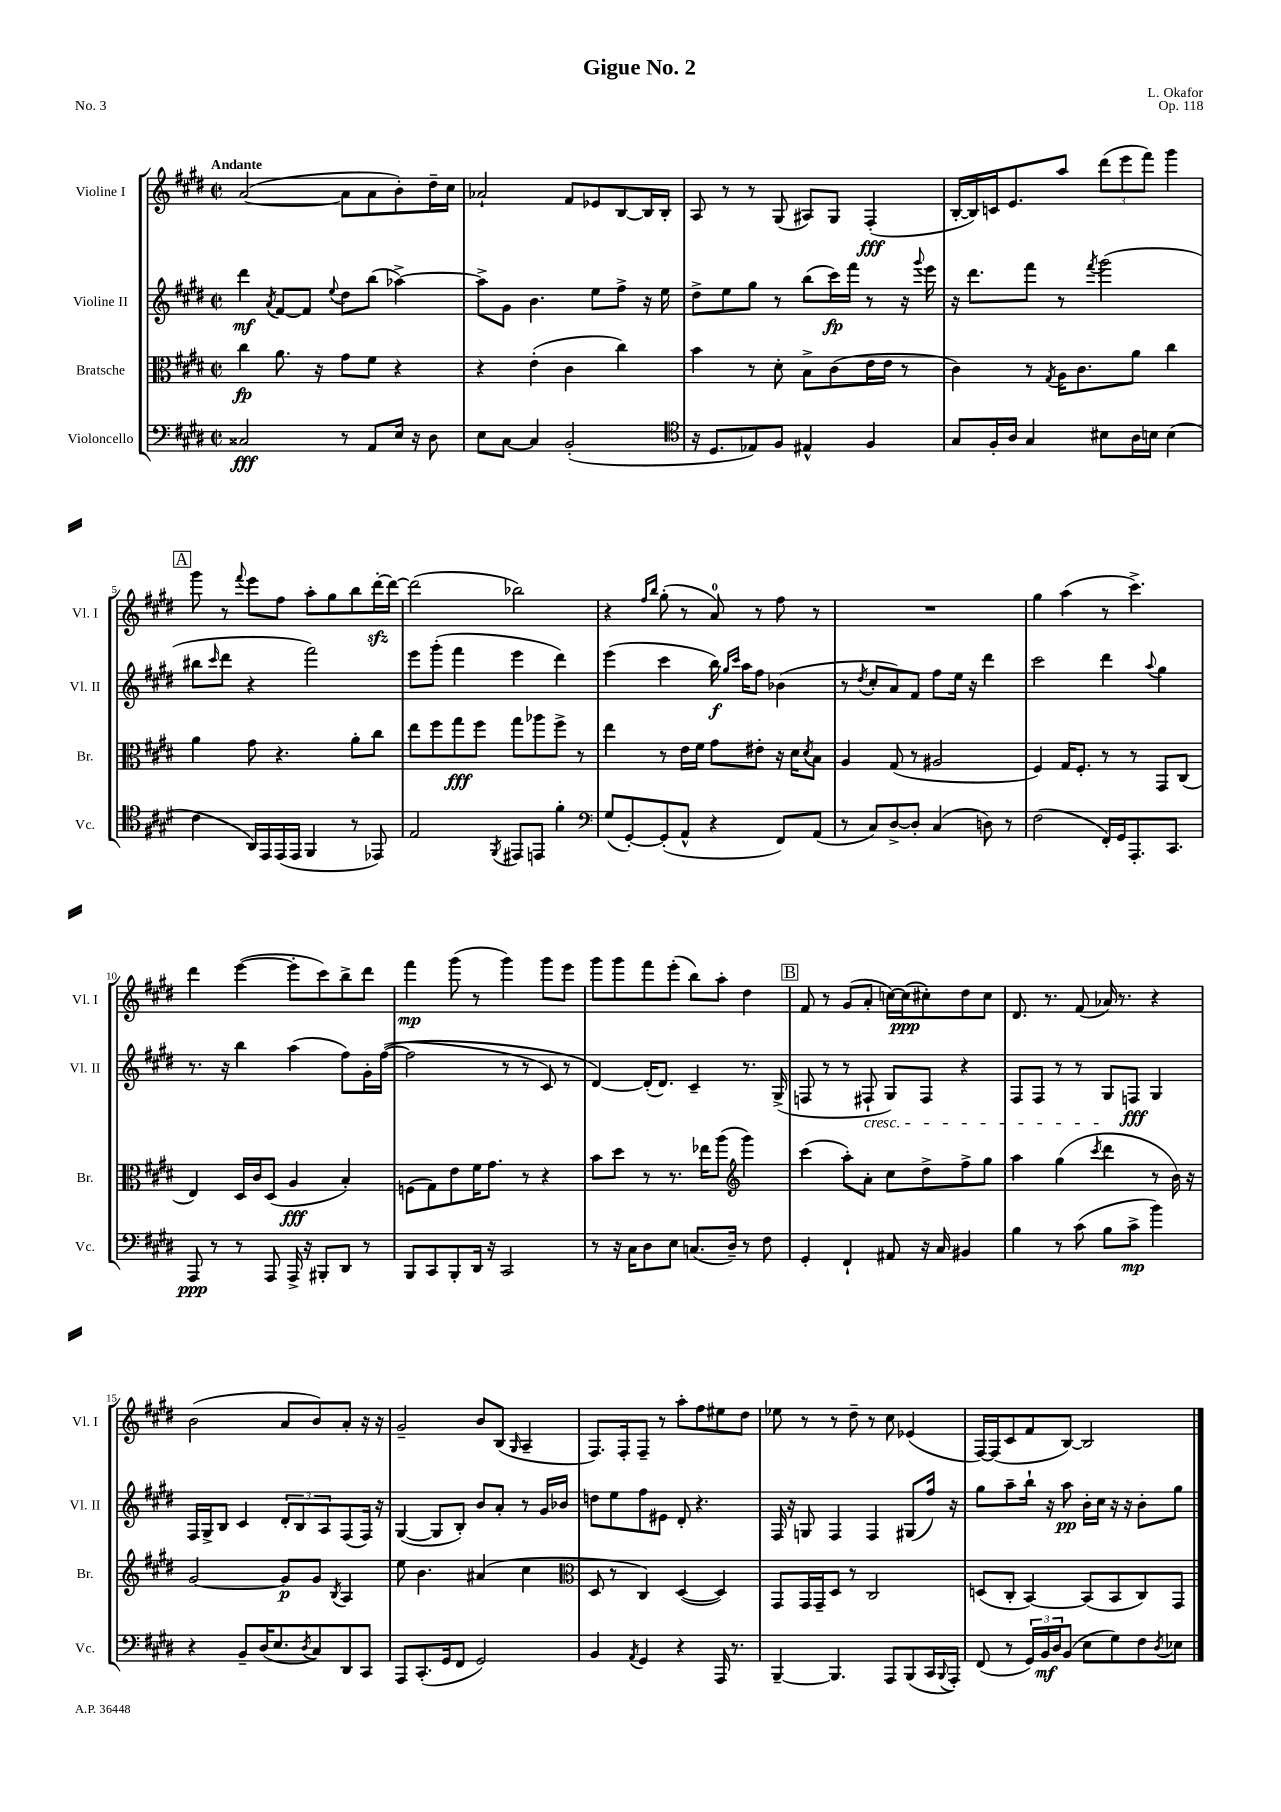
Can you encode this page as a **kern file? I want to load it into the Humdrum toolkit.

**kern	**dynam	**kern	**dynam	**kern	**dynam	**kern	**dynam
*part4	*part4	*part3	*part3	*part2	*part2	*part1	*part1
*staff4	*staff4	*staff3	*staff3	*staff2	*staff2	*staff1	*staff1
*I"Violoncello	*	*I"Bratsche	*	*I"Violine II	*	*I"Violine I	*
*I'Vc.	*	*I'Br.	*	*I'Vl. II	*	*I'Vl. I	*
*clefF4	*	*clefC3	*	*clefG2	*	*clefG2	*
*k[f#c#g#d#]	*	*k[f#c#g#d#]	*	*k[f#c#g#d#]	*	*k[f#c#g#d#]	*
*M2/2	*	*M2/2	*	*M2/2	*	*M2/2	*
*met(c|)	*	*met(c|)	*	*met(c|)	*	*met(c|)	*
=1	=1	=1	=1	=1	=1	=1	=1
!	!	!	!	!	!	!LO:TX:a:B:t=Andante	!
2C##X/	fff	4cc#\	fp	4ddd#\	mf	([2a/	.
.	.	.	.	8qa/	.	.	.
.	.	8.a\	.	[8f#/L	.	.	.
.	.	.	.	8f#/J]	.	.	.
.	.	16r	.	.	.	.	.
.	.	.	.	8qqee/	.	.	.
8r	.	8g#\L	.	8dd#\L	.	8a\L]	.
8AA/L	.	8f#\J	.	(8bb\J	.	8a\	.
16E/Jk	.	4r	.	[4aa-X^\)	.	8b'\)	.
16r	.	.	.	.	.	.	.
8D#\	.	.	.	.	.	16dd#~\L	.
.	.	.	.	.	.	16cc#\JJ	.
=2	=2	=2	=2	=2	=2	=2	=2
8E\L	.	4r	.	8aa-^\L]	.	2a-X`/	.
[8C#\J	.	.	.	8g#\J	.	.	.
4C#/]	.	(4e'\	.	4.b\	.	.	.
(2BB'/	.	4c#\	.	.	.	8f#/L	.
.	.	.	.	8ee\L	.	8e-X/	.
.	.	4cc#\)	.	8ff#^\J	.	[8B/	.
.	.	.	.	16r	.	16B/L]	.
.	.	.	.	16ee\	.	16B'/JJ	.
=3	=3	=3	=3	=3	=3	=3	=3
*clefC4	*	*	*	*	*	*	*
16r	.	4b\	.	8dd#^\L	.	8A/	.
8.D#/L	.	.	.	.	.	.	.
.	.	.	.	8ee\	.	8r	.
8E-X/)	.	8r	.	8gg#\J	.	8r	.
8F#/J	.	8d#'\	.	8r	.	(8G#/	.
4E#X^^/	.	8B^\L	.	(8bb\L	.	8A#X/L)	.
.	.	(8c#\	.	16ccc#\L)	fp	8G#/J	.
.	.	.	.	16fff#\JJ	.	.	.
4F#/	.	16e\L	.	8r	.	(4F#'/	fff
.	.	16e\JJ	.	.	.	.	.
.	.	8r	.	16r	.	.	.
.	.	.	.	8qqggg#/	.	.	.
.	.	.	.	16eee\	.	.	.
=4	=4	=4	=4	=4	=4	=4	=4
8G#/L	.	4c#\)	.	16r	.	[16B'/LL	.
.	.	.	.	8.ddd#\L	.	16B/])	.
16F#'/L	.	.	.	.	.	16cn/J	.
16A/JJ	.	.	.	.	.	8.e/	.
4G#/	.	8r	.	8fff#\J	.	.	.
.	.	8qG#/	.	.	.	.	.
.	.	16A\KL	.	8r	.	8aa/J	.
.	.	8.c#\	.	.	.	.	.
.	.	.	.	8qfff#/	.	.	.
8B#X\L	.	.	.	(2ggg#\	.	(12ddd#\L	.
.	.	.	.	.	.	12eee\	.
16A\L	.	8a\J	.	.	.	.	.
.	.	.	.	.	.	12fff#\J)	.
16Bn\JJ	.	.	.	.	.	.	.
(4B\	.	4cc#\	.	.	.	4ggg#\	.
!!LO:LB:g=z
!!LO:REH:place=s1:t=A
=5	=5	=5	=5	=5	=5	=5	=5
4c#\	.	4a\	.	8bb#X\L	.	8ggg#\	.
.	.	.	.	16qqccc#/	.	.	.
.	.	.	.	8ddd#\J	.	8r	.
.	.	.	.	.	.	8qqfff#/	.
16AA/LL)	.	8g#\	.	4r	.	8eee\L	.
16EE/	.	.	.	.	.	.	.
(16EE/	.	4.r	.	.	.	8ff#\J	.
16EE/JJ	.	.	.	.	.	.	.
4FF#/	.	.	.	2fff#\)	.	8aa'\L	.
.	.	.	.	.	.	8gg#\	.
8r	.	8a'\L	.	.	.	8bb\	.
8EE-X/)	.	8cc#\J	.	.	.	[16ddd#zz'\L	.
.	.	.	.	.	.	16ddd#\JJ_	.
=6	=6	=6	=6	=6	=6	=6	=6
2E/	.	8ee\L	.	8eee\L	.	(2ddd#\]	.
.	.	8ff#\	.	(8ggg#'\J	.	.	.
.	.	8gg#\	fff	4fff#\	.	.	.
.	.	8ff#\J	.	.	.	.	.
8qFF#/	.	.	.	.	.	.	.
8EE#X/L	.	8gg#\L	.	4eee\	.	2bb-X\)	.
8EEn/J	.	8aa-X\	.	.	.	.	.
4f#'\	.	8ff#^\J	.	4ddd#\)	.	.	.
.	.	8r	.	.	.	.	.
=7	=7	=7	=7	=7	=7	=7	=7
*clefF4	*	*	*	*	*	*	*
(8G#/L	.	4ee\	.	(4eee\	.	4r	.
[8GG#'/)	.	.	.	.	.	.	.
.	.	.	.	.	.	16qqff#/LL	.
.	.	.	.	.	.	16qqbb/JJ	.
(8GG#'/]	.	8r	.	4ccc#\	.	(8gg#'\	.
8AA^^/J	.	16e\LL	.	.	.	8r	.
.	.	16f#\JJ	.	.	.	.	.
4r	.	8g#\L	.	16bb\)	f	8a/)	.
.	.	.	.	16qqgg#/LL	.	.	.
.	.	.	.	16qqccc#/JJ	.	.	.
.	.	.	.	16aa\KL	.	.	.
.	.	8e#X'\J	.	8ff#\J	.	8r	.
8FF#/L)	.	16r	.	(4b-X\	.	8ff#\	.
.	.	16d#\KL	.	.	.	.	.
.	.	8qd#/	.	.	.	.	.
(8AA/J	.	8B\J	.	.	.	8r	.
=8	=8	=8	=8	=8	=8	=8	=8
8r	.	4A/	.	8r	.	1r	.
.	.	.	.	8qdd#/	.	.	.
8C#/L)	.	.	.	8cc#'/L	.	.	.
[8D#^/	.	(8G#/	.	8a/)	.	.	.
8D#'/J]	.	8r	.	8f#/J	.	.	.
(4C#/	.	2A#X/	.	8ff#\L	.	.	.
.	.	.	.	16ee\Jk	.	.	.
.	.	.	.	16r	.	.	.
8Dn\)	.	.	.	4ddd#\	.	.	.
8r	.	.	.	.	.	.	.
=9	=9	=9	=9	=9	=9	=9	=9
(2F#\	.	4F#/)	.	2ccc#\	.	4gg#\	.
.	.	16G#/KL	.	.	.	(4aa\	.
.	.	8.F#'/J	.	.	.	.	.
16FF#'/LL)	.	8r	.	4ddd#\	.	8r	.
16GG#/J	.	.	.	.	.	.	.
8.AAA'/	.	8r	.	.	.	4.ccc#^\)	.
.	.	.	.	8qqaa/	.	.	.
.	.	8GG#/L	.	4gg#\	.	.	.
8.CC#/J	.	.	.	.	.	.	.
.	.	(8C#/J	.	.	.	.	.
!!LO:LB:g=z
=10	=10	=10	=10	=10	=10	=10	=10
8AAA/	ppp	4E/)	.	8.r	.	4ddd#\	.
8r	.	.	.	.	.	.	.
.	.	.	.	16r	.	.	.
8r	.	16D#/LL	.	4bb\	.	([4eee\	.
.	.	16c#/J	.	.	.	.	.
8AAA/	.	(8D#/J	.	.	.	.	.
16AAA^/	.	4A/	fff	(4aa\	.	8eee'\L]	.
16r	.	.	.	.	.	.	.
8BBB#X'/L	.	.	.	.	.	8ccc#\)	.
8DD#/J	.	4B'/)	.	8ff#\L)	.	8bb^\	.
8r	.	.	.	16g#'\L	.	8ddd#\J	.
.	.	.	.	(([16ff#\JJ	.	.	.
=11	=11	=11	=11	=11	=11	=11	=11
8BBB/L	.	(8Fn\L	.	2ff#\]	.	4fff#\	mp
8CC#/	.	8G#\)	.	.	.	.	.
8BBB'/	.	8e\	.	.	.	(8ggg#\	.
16DD#/Jk	.	16f#\K	.	.	.	8r	.
16r	.	8.g#\J	.	.	.	.	.
2CC#/	.	.	.	8r	.	4ggg#\)	.
.	.	8r	.	8r	.	.	.
.	.	4r	.	8c#/)	.	8ggg#\L	.
.	.	.	.	8r	.	8eee\J	.
=12	=12	=12	=12	=12	=12	=12	=12
8r	.	8b\L	.	[4d#/)	.	8ggg#\L	.
16r	.	8dd#\J	.	.	.	8ggg#\	.
16C#\KL	.	.	.	.	.	.	.
8D#\	.	8r	.	(16d#'/KL]	.	8fff#\	.
.	.	.	.	8.d#/J)	.	.	.
8E\J	.	8.r	.	.	.	(8eee'\J	.
(8.Cn/L	.	.	.	4c#~/	.	8bb\L)	.
.	.	16ee-X\KL	.	.	.	.	.
.	.	(8aa\J	.	.	.	8aa'\J	.
16D#~/Jk)	.	.	.	.	.	.	.
*	*	*clefG2	*	*	*	*	*
8r	.	4ggg#\)	.	8.r	.	4dd#\	.
8F#\	.	.	.	.	.	.	.
.	.	.	.	(16G#^/	.	.	.
!!LO:REH:place=s1:t=B
=13	=13	=13	=13	=13	=13	=13	=13
4GG#'/	.	(4ccc#\	.	8Fn/	.	8f#/	.
.	.	.	.	8r	.	8r	.
4FF#`/	.	8aa'\L)	.	8r	.	(8g#/L	.
!	!	!	!	!LO:TX:b:i:t=cresc.	!	!	!
.	.	8a'\J	.	8F#X`/	.	8a'/J	.
8AA#X/	.	8cc#\L	.	8G#/L)	.	[16ccn\LL)	.
.	.	.	.	.	.	(16cc\J]	ppp
16r	.	8dd#^\	.	8F#/J	.	8cc#X'\)	.
16C#/	.	.	.	.	.	.	.
4BB#X/	.	8ff#^\	.	4r	.	8dd#\	.
.	.	8gg#\J	.	.	.	8cc#\J	.
=14	=14	=14	=14	=14	=14	=14	=14
4B\	.	4aa\	.	8F#/L	.	8.d#/	.
.	.	.	.	8F#/J	.	.	.
.	.	.	.	.	.	8.r	.
8r	.	(4gg#\	.	8r	.	.	.
(8c#\	.	.	.	8r	.	(8f#/	.
.	.	8qccc#/	.	.	.	.	.
8B\L	.	4ddd#\	.	8G#/L	.	16a-X/)	.
.	.	.	.	.	.	8.r	.
8c#^\J	mp	.	.	8Fn/J	fff	.	.
4b\)	.	8r	.	4G#/	.	4r	.
.	.	16b\)	.	.	.	.	.
.	.	16r	.	.	.	.	.
!!LO:LB:g=z
=15	=15	=15	=15	=15	=15	=15	=15
4r	.	[2g#/	.	16F#/LL	.	(2b\	.
.	.	.	.	16G#^/J	.	.	.
.	.	.	.	8B/J	.	.	.
8BB~/L	.	.	.	4c#/	.	.	.
(16D#/K	.	.	.	.	.	.	.
8.E/	.	.	.	.	.	.	.
.	.	8g#/L]	p	12d#'/L	.	8a/L	.
.	.	.	.	12B/	.	.	.
8qD#/	.	.	.	.	.	.	.
8C#/)	.	8g#/J	.	.	.	8b/)	.
.	.	.	.	12A/	.	.	.
.	.	8qB/	.	.	.	.	.
8DD#/	.	4A/	.	(8F#/	.	8a'/J	.
8CC#/J	.	.	.	16F#/Jk)	.	16r	.
.	.	.	.	16r	.	16r	.
=16	=16	=16	=16	=16	=16	=16	=16
8AAA/L	.	8ee\	.	([4G#/	.	2g#~/	.
(8.CC#'/	.	4.b\	.	.	.	.	.
.	.	.	.	8G#/L]	.	.	.
16GG#/k	.	.	.	.	.	.	.
8FF#/J	.	.	.	8B'/J)	.	.	.
2GG#/)	.	(4a#X/	.	8b/L	.	8b/L	.
.	.	.	.	8a'/J	.	(8B/J	.
.	.	.	.	.	.	16qqG#/	.
.	.	4cc#\	.	8r	.	4A~/	.
.	.	.	.	16g#/LL	.	.	.
.	.	.	.	16b-X/JJ	.	.	.
=17	=17	=17	=17	=17	=17	=17	=17
*	*	*clefC3	*	*	*	*	*
4BB/	.	8D#/	.	8ddn\L	.	8.F#/L)	.
.	.	8r	.	8ee\	.	.	.
.	.	.	.	.	.	16F#'/k	.
8qAA/	.	.	.	.	.	.	.
4GG#/	.	4C#/)	.	8ff#\	.	8F#~/J	.
.	.	.	.	8e#X\J	.	8r	.
4r	.	([4D#/	.	8d#'/	.	8aa'\L	.
.	.	.	.	4.r	.	8ff#\	.
16AAA/	.	4D#/])	.	.	.	8ee#X\	.
8.r	.	.	.	.	.	.	.
.	.	.	.	.	.	8dd#\J	.
=18	=18	=18	=18	=18	=18	=18	=18
[4BBB~/	.	8GG#/L	.	16F#/	.	8ee-X\	.
.	.	.	.	16r	.	.	.
.	.	16GG#/L	.	8Gn/	.	8r	.
.	.	16GG#~/J	.	.	.	.	.
4.BBB/]	.	8D#/J	.	4F#/	.	8r	.
.	.	8r	.	.	.	8dd#~\	.
.	.	2C#/	.	4F#/	.	8r	.
8AAA/L	.	.	.	.	.	8cc#\	.
(8BBB/	.	.	.	(8G#X/L	.	(4e-X/	.
16CC#/L	.	.	.	16ff#/Jk)	.	.	.
8qqBBB/	.	.	.	.	.	.	.
16AAA'/JJ)	.	.	.	16r	.	.	.
=19	=19	=19	=19	=19	=19	=19	=19
(8FF#/	.	(8Dn/L	.	8gg#\L	.	[16F#/LL)	.
.	.	.	.	.	.	(16F#/J]	.
8r	.	8C#'/J	.	8aa~\	.	8c#/	.
24GG#/LL)	.	[4BB/)	.	16bb`\Jk	.	8f#/	.
24BB/	mf	.	.	.	.	.	.
.	.	.	.	16r	.	.	.
24D#/J	.	.	.	.	.	.	.
(8BB/J	.	.	.	8aa\	pp	[8B/J)	.
8E\L	.	(8BB/L]	.	16b'\LL	.	2B/]	.
.	.	.	.	16cc#\JJ	.	.	.
8G#\)	.	8BB/	.	16r	.	.	.
.	.	.	.	16r	.	.	.
8F#\	.	8C#/)	.	8b'\L	.	.	.
8qD#/	.	.	.	.	.	.	.
8E-X\J	.	8GG#/J	.	8gg#\J	.	.	.
==	==	==	==	==	==	==	==
*-	*-	*-	*-	*-	*-	*-	*-
